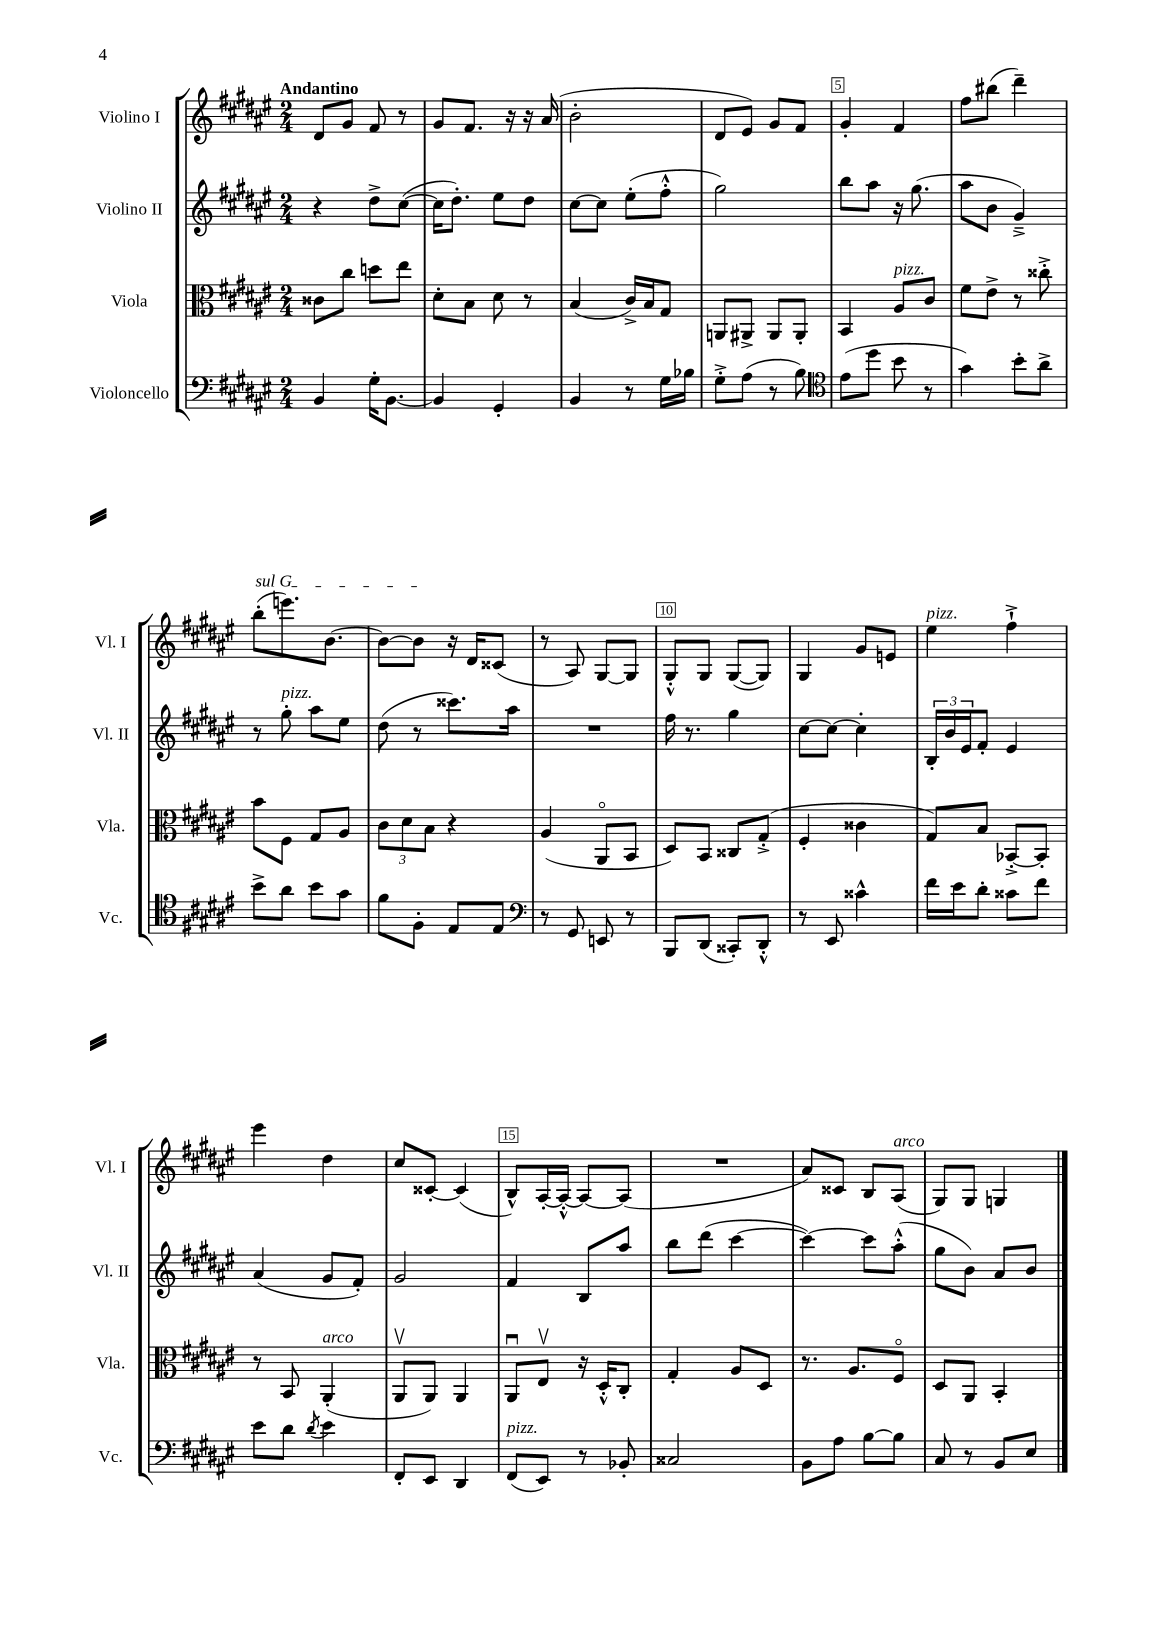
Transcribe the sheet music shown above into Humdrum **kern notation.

**kern	**kern	**kern	**kern
*staff4	*staff3	*staff2	*staff1
*clefF4	*clefC3	*clefG2	*clefG2
*k[f#c#g#d#a#e#]	*k[f#c#g#d#a#e#]	*k[f#c#g#d#a#e#]	*k[f#c#g#d#a#e#]
*M2/4	*M2/4	*M2/4	*M2/4
4BB	8c##	4r	8d#
.	8cc#	.	8g#
16G#'	8dd	8dd#^	8f#
[8.BB	.	.	.
.	8ee#	([8cc#	8r
=	=	=	=
4BB]	8d#'	16cc#]	8g#
.	.	8.dd#')	.
.	8B	.	8.f#
4GG#'	8d#	8ee#	.
.	.	.	16r
.	8r	8dd#	16r
.	.	.	(16a#
=	=	=	=
4BB	(4B	[8cc#	2b'
.	.	8cc#]	.
8r	16c#^)	(8ee#'	.
.	16B	.	.
16G#	8G#	8ff#'^^	.
16B-	.	.	.
=	=	=	=
8G#'^	8AA	2gg#)	8d#
(8A#	8AA#^	.	8e#)
8r	8AA#	.	8g#
8B)	8AA#'	.	8f#
=	=	=	=
*clefC4	*	*	*
(8e#	4BB	8bb	4g#'
8dd#	.	8aa#	.
8b	8A#	16r	4f#
.	.	(8.gg#	.
8r	8c#	.	.
=	=	=	=
4g#)	8f#	8aa#	8ff#
.	8e#^	8b	(8bb#
8b'	8r	4g#~^)	4ddd#~)
8a#^	8cc##'^	.	.
=	=	=	=
8b^	8b	8r	(8bb'
8a#	8F#	8gg#'	8.eee)
8b	8G#	8aa#	.
.	.	.	[8.b
8g#	8A#	8ee#	.
=	=	=	=
8f#	12c#	(8dd#	8b_
.	12d#	.	.
8F#'	.	8r	8b]
.	12B	.	.
8E#	4r	8.ccc##)	16r
.	.	.	16d#
8E#	.	.	(8c##
.	.	16aa#	.
=	=	=	=
*clefF4	*	*	*
8r	(4A#	2r	8r
8GG#	.	.	8A#)
8EE	8AA#o	.	[8G#
8r	8BB	.	8G#]
=	=	=	=
8BBB	8D#)	16ff#	8G#'^^
.	.	8.r	.
(8DD#	8BB	.	8G#
8CC##')	8C##	4gg#	([8G#
8DD#'^^	(8G#'^	.	8G#])
=	=	=	=
8r	4F#'	[8cc#	4G#
8EE#	.	8cc#_	.
4c##^^	4c##	4cc#']	8g#
.	.	.	8e
=	=	=	=
16f#	8G#)	24B'	4ee#
.	.	24b	.
16e#	.	.	.
.	.	24e#	.
8d#'	8B	8f#'	.
8c##	[8BB-'^	4e#	4ff#`^
8f#	8BB-']	.	.
=	=	=	=
8e#	8r	(4a#	4eee#
8d#	8BB	.	.
8qd#	.	.	.
4e#	(4AA#'	8g#	4dd#
.	.	8f#')	.
=	=	=	=
8FF#'	8AA#v	2g#	8cc#
8EE#	8AA#)	.	[8c##'
4DD#	4AA#	.	(4c##]
=	=	=	=
(8FF#	8AA#u	4f#	8B^^)
8EE#)	8E#v	.	[16A#'
.	.	.	16A#'^^_
8r	16r	8B	8A#_
.	16D#'^^	.	.
8BB-'	8C#'	8aa#	(8A#]
=	=	=	=
2C##	4G#'	8bb	2r
.	.	(8ddd#	.
.	8A#	[4ccc#	.
.	8D#	.	.
=	=	=	=
8BB	8.r	4ccc#_)	8a#)
8A#	.	.	8c##
.	8.A#	.	.
[8B	.	8ccc#]	8B
8B]	8F#o	(8aa#'^^	(8A#
=	=	=	=
8C#	8D#	8gg#	8G#)
8r	8AA#	8b)	8G#
8BB	4BB'	8a#	4G
8E#	.	8b	.
==	==	==	==
*-	*-	*-	*-
